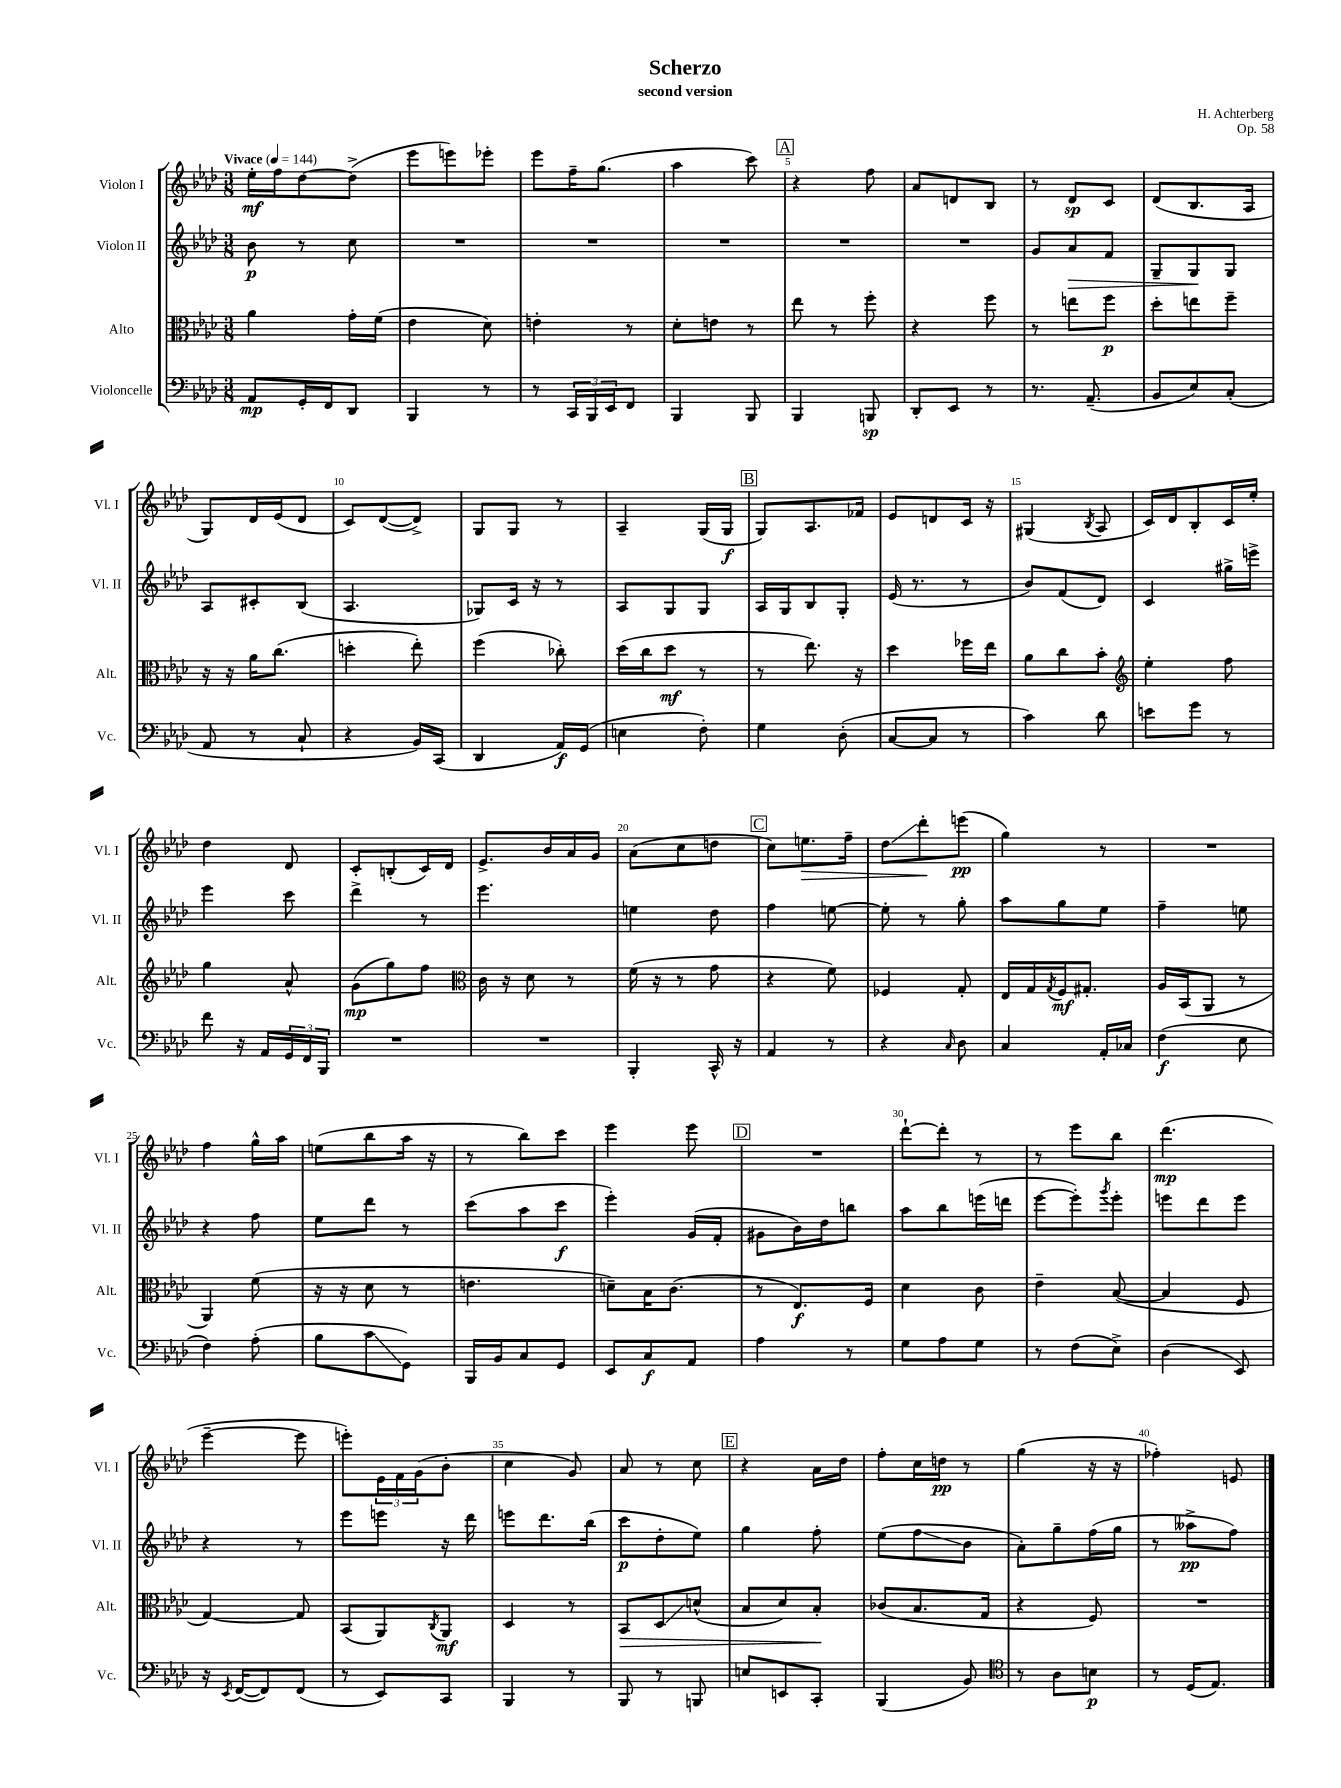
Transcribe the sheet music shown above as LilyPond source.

\header { title = "Scherzo" composer = "H. Achterberg" subtitle = "second version" opus = "Op. 58" }
<<
\new StaffGroup <<
\new Staff = "s0" \with { instrumentName = "Violon I" shortInstrumentName = "Vl. I" } {
    \clef treble \key aes \major \numericTimeSignature \time 3/8 \tempo "Vivace" 4 = 144
    ees''16-.\mf f''16 des''8~ des''8->( |
    ees'''8 e'''8) ees'''8-. |
    ees'''8 f''16-- g''8.( |
    aes''4 c'''8) |
    \mark \markup { \box "A" } r4 f''8 |
    aes'8 d'8 bes8 |
    r8 des'8\sp c'8 |
    des'8( bes8. aes16 |
    g8) des'16 ees'16( des'8 |
    c'8) des'8~( des'8->) |
    g8 g8 r8 |
    aes4-- g16( g16\f |
    \mark \markup { \box "B" } g8) aes8. fes'16 |
    ees'8 d'8 c'16 r16 |
    gis4( \acciaccatura { bes8 } aes8 |
    c'16) des'16 bes8-. c'16 ees''16-. |
    des''4 des'8 |
    c'8-. b8-.( c'16) des'16 |
    ees'8.-> bes'16 aes'16 g'16 |
    aes'8( c''8 d''8 |
    \mark \markup { \box "C" } c''8) e''8.\> f''16-- |
    des''8\glissando des'''8-.\! e'''8\pp( |
    g''4) r8 |
    R4. |
    f''4 g''16-^ aes''16 |
    e''8( bes''8 aes''16 r16 |
    r8 bes''8) c'''8 |
    ees'''4 ees'''8 |
    \mark \markup { \box "D" } R4. |
    des'''8~-! des'''8-. r8 |
    r8 ees'''8 bes''8 |
    des'''4.\mp( |
    ees'''4~-- ees'''8 |
    e'''8-.) \tuplet 3/2 { ees'16 f'16 g'16( } bes'8-. |
    c''4 g'8) |
    aes'8 r8 c''8 |
    \mark \markup { \box "E" } r4 aes'16 des''16 |
    f''8-. c''16 d''16\pp r8 |
    g''4( r16 r16 |
    fes''4-.) e'8 \bar "|." |
}
\new Staff = "s1" \with { instrumentName = "Violon II" shortInstrumentName = "Vl. II" } {
    \clef treble \key aes \major \numericTimeSignature \time 3/8
    bes'8\p r8 c''8 |
    R4. |
    R4. |
    R4. |
    \mark \markup { \box "A" } R4. |
    R4. |
    g'8 aes'8\> f'8 |
    g8-- g8\! g8 |
    aes8 cis'8-. bes8( |
    aes4. |
    ges8) c'16 r16 r8 |
    aes8 g8 g8 |
    \mark \markup { \box "B" } aes16 g16 bes8 g8-. |
    ees'16( r8. r8 |
    bes'8) f'8( des'8) |
    c'4 gis''16-> e'''16-> |
    ees'''4 c'''8 |
    des'''4-> r8 |
    ees'''4. |
    e''4 des''8 |
    \mark \markup { \box "C" } f''4 e''8~ |
    e''8-. r8 g''8-. |
    aes''8 g''8 ees''8 |
    f''4-- e''8 |
    r4 f''8 |
    ees''8 des'''8 r8 |
    c'''8( aes''8 c'''8\f |
    ees'''4-.) g'16( f'16-. |
    \mark \markup { \box "D" } gis'8 bes'16) des''16 b''8 |
    aes''8 bes''8 e'''16( d'''16 |
    ees'''8~ ees'''8-.) \acciaccatura { g'''8 } ees'''8-. |
    e'''8 des'''8 e'''8 |
    r4 r8 |
    ees'''8 e'''8 r16 des'''16 |
    e'''8 des'''8. bes''16( |
    c'''8\p des''8-. ees''8) |
    \mark \markup { \box "E" } g''4 f''8-. |
    ees''8( f''8\glissando bes'8 |
    aes'8-.) g''8-- f''16( g''16 |
    r8 aeses''8->\pp f''8) \bar "|." |
}
\new Staff = "s2" \with { instrumentName = "Alto" shortInstrumentName = "Alt." } {
    \clef alto \key aes \major \numericTimeSignature \time 3/8
    aes'4 g'16-. f'16( |
    ees'4 des'8) |
    e'4-. r8 |
    des'8-. e'8 r8 |
    \mark \markup { \box "A" } ees''8 r8 f''8-. |
    r4 f''8 |
    r8 e''8 f''8\p |
    des''8-. e''8 f''8-- |
    r16 r16 aes'16 c''8.( |
    d''4-. ees''8-.) |
    f''4( ces''8-.) |
    des''16( c''16 des''8\mf r8 |
    \mark \markup { \box "B" } r8 ees''8.) r16 |
    des''4 fes''16 ees''16 |
    aes'8 c''8 bes'8-. |
    \clef treble ees''4-. f''8 |
    g''4 aes'8-^ |
    g'8\mp( g''8) f''8 |
    \clef alto c'16 r16 des'8 r8 |
    f'16( r16 r8 g'8 |
    \mark \markup { \box "C" } r4 f'8) |
    fes4 g8-. |
    ees16 g16 \acciaccatura { g8 } f16\mf gis8.-. |
    aes16 bes,16( aes,8 r8 |
    aes,4) f'8( |
    r16 r16 des'8 r8 |
    e'4. |
    d'8--) bes16 c'8.( |
    \mark \markup { \box "D" } r8 ees8.\f) f16 |
    des'4 c'8 |
    ees'4-- bes8~( |
    bes4 f8 |
    g4~) g8 |
    bes,8( aes,8) \acciaccatura { c8 } aes,8\mf |
    des4 r8 |
    bes,8\> des8\glissando d'8-^( |
    \mark \markup { \box "E" } bes8 des'8) bes8-.\! |
    ces'8( bes8. g16 |
    r4 f8) |
    R4. \bar "|." |
}
\new Staff = "s3" \with { instrumentName = "Violoncelle" shortInstrumentName = "Vc." } {
    \clef bass \key aes \major \numericTimeSignature \time 3/8
    aes,8\mp g,16-. f,16 des,8 |
    bes,,4 r8 |
    r8 \tuplet 3/2 { c,16 bes,,16 ees,16 } f,8 |
    bes,,4 bes,,8 |
    \mark \markup { \box "A" } bes,,4 b,,8\sp |
    des,8-. ees,8 r8 |
    r8. aes,8.--( |
    bes,8 ees8) c8-.( |
    aes,8 r8 c8-! |
    r4 bes,16) c,16( |
    des,4 aes,16\f) g,16( |
    e4 f8-.) |
    \mark \markup { \box "B" } g4 des8-.( |
    c8~ c8 r8 |
    c'4) des'8 |
    e'8 g'8 r8 |
    f'8 r16 aes,16 \tuplet 3/2 { g,16 f,16 bes,,16 } |
    R4. |
    R4. |
    bes,,4-. c,16-^ r16 |
    \mark \markup { \box "C" } aes,4 r8 |
    r4 \grace { c16 } des8 |
    c4 aes,16-. ces16 |
    f4\f( ees8 |
    f4) aes8-.( |
    bes8 c'8\glissando g,8) |
    bes,,16 bes,16 c8 g,8 |
    ees,8 c8\f aes,8 |
    \mark \markup { \box "D" } aes4 r8 |
    g8 aes8 g8 |
    r8 f8( ees8->) |
    des4( ees,8) |
    r16 \acciaccatura { ees,8 } f,16~( f,8) f,8( |
    r8 ees,8) c,8 |
    bes,,4 r8 |
    bes,,8 r8 b,,8 |
    \mark \markup { \box "E" } e8 e,8 c,8-. |
    bes,,4( bes,8) |
    \clef tenor r8 aes8 b8\p |
    r8 des16( ees8.) \bar "|." |
}
>>
>>
\layout { \context { \Score \override BarNumber.break-visibility = ##(#f #t #t) barNumberVisibility = #(every-nth-bar-number-visible 5) } }
